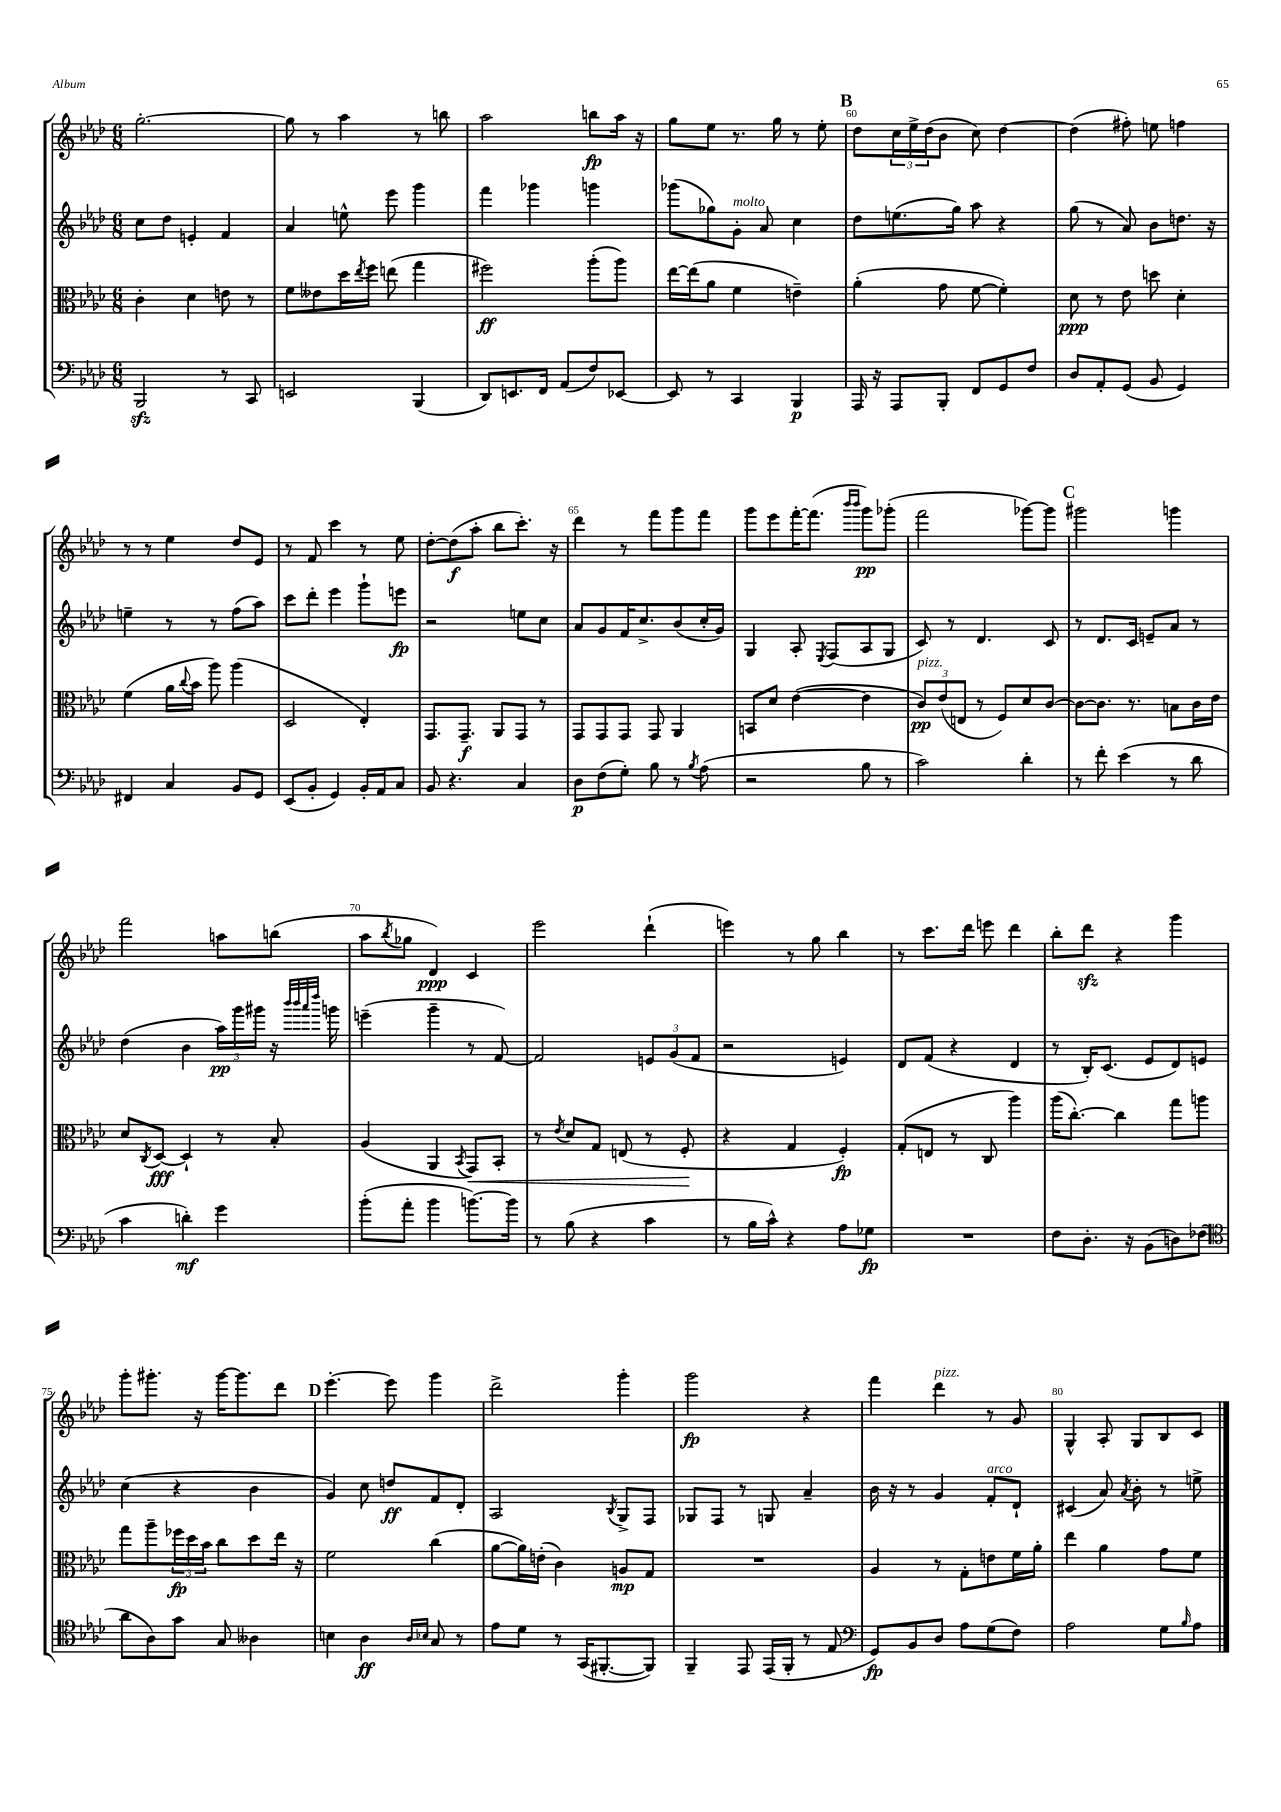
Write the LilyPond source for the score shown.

<<
\new StaffGroup <<
\new Staff = "s0" {
    \clef treble \key aes \major \numericTimeSignature \time 6/8
    g''2.~-. |
    g''8 r8 aes''4 r8 b''8 |
    aes''2 b''8\fp aes''16 r16 |
    g''8 ees''8 r8. g''16 r8 ees''8-. |
    \mark \markup { \bold "B" } des''8 \tuplet 3/2 { c''16 ees''16-> des''16( } bes'8 c''8) des''4~ |
    des''4( fis''8-.) e''8 f''4 |
    r8 r8 ees''4 des''8 ees'8 |
    r8 f'8 c'''4 r8 ees''8 |
    des''8~-. des''8\f( aes''8-. bes''8 c'''8.-.) r16 |
    des'''4 r8 f'''8 g'''8 f'''8 |
    g'''8 ees'''8 f'''16~-. f'''8.( \grace { bes'''16 bes'''16 } g'''8\pp) ges'''8-.( |
    f'''2 ges'''8~) ges'''8 |
    \mark \markup { \bold "C" } gis'''2 g'''4 |
    f'''2 a''8 b''8( |
    aes''8 \acciaccatura { bes''8 } ges''8 des'4\ppp) c'4 |
    ees'''2 des'''4-!( |
    e'''4) r8 g''8 bes''4 |
    r8 c'''8. des'''16 e'''8 des'''4 |
    bes''8-. des'''8\sfz r4 g'''4 |
    g'''8-. gis'''8.-. r16 gis'''16~ gis'''8. des'''8 |
    \mark \markup { \bold "D" } ees'''4.~-. ees'''8 g'''4 |
    des'''2-> g'''4-. |
    g'''2\fp r4 |
    f'''4 des'''4^\markup { \italic "pizz." } r8 g'8 |
    g4-^ aes8-. g8 bes8 c'8 \bar "|." |
}
\new Staff = "s1" {
    \clef treble \key aes \major \numericTimeSignature \time 6/8
    c''8 des''8 e'4-. f'4 |
    aes'4 e''8-^ ees'''8 g'''4 |
    f'''4 ges'''4 g'''4 |
    ges'''8( ges''8) g'8-.^\markup { \italic "molto" } aes'8 c''4 |
    \mark \markup { \bold "B" } des''8 e''8.( g''16) aes''8 r4 |
    g''8( r8 aes'8) bes'8 d''8. r16 |
    e''4-- r8 r8 f''8( aes''8) |
    c'''8 des'''8-. ees'''4 g'''8-! e'''8\fp |
    r2 e''8 c''8 |
    aes'8 g'8 f'16 c''8.-> bes'8( c''16-. g'16) |
    g4 aes8-. \acciaccatura { ees8 } f8( aes8 g8 |
    c'8) r8 des'4. c'8 |
    \mark \markup { \bold "C" } r8 des'8. c'16 e'8-- aes'8 r8 |
    des''4( bes'4 \tuplet 3/2 { aes''16\pp) g'''16 gis'''16 } r16 \grace { bes'''32 bes'''32 aes'''32 des''''32 } g'''16 |
    e'''4--( g'''4-- r8 f'8~) |
    f'2 \tuplet 3/2 { e'8 g'8( f'8 } |
    r2 e'4) |
    des'8 f'8( r4 des'4 |
    r8 bes16-.) c'8.( ees'8 des'8) e'8 |
    c''4( r4 bes'4 |
    \mark \markup { \bold "D" } g'4) c''8 d''8\ff f'8 des'8-. |
    aes2 \acciaccatura { bes8 } g8-> f8 |
    ges8 f8 r8 g8 aes'4-- |
    bes'16 r16 r8 g'4 f'8-.^\markup { \italic "arco" } des'8-! |
    cis'4( aes'8) \acciaccatura { aes'8 } bes'8-. r8 e''8-> \bar "|." |
}
\new Staff = "s2" {
    \clef alto \key aes \major \numericTimeSignature \time 6/8
    c'4-. des'4 e'8 r8 |
    f'8 eeses'8 des''16 \acciaccatura { ees''8 } f''16 e''8( g''4 |
    fis''2\ff) aes''8-.( aes''8) |
    ees''16~ ees''16( aes'8 f'4 e'4--) |
    \mark \markup { \bold "B" } aes'4-.( g'8 f'8~ f'4-.) |
    des'8\ppp r8 ees'8 d''8 des'4-. |
    f'4( aes'16 \appoggiatura { c''8 } bes'16 aes''8) aes''4( |
    des2 ees4-.) |
    g,8. g,8.--\f aes,8 g,8 r8 |
    g,8 g,8 g,8 g,8 aes,4 |
    b,8 des'8 ees'4~( ees'4 |
    \tuplet 3/2 { c'8\pp^\markup { \italic "pizz." }) ees'8( e8 } r8 f8) des'8 c'8~ |
    \mark \markup { \bold "C" } c'8~ c'8. r8. b8 c'16 ees'16 |
    des'8 \acciaccatura { c8 } des8~\fff des4-! r8 bes8-. |
    aes4( aes,4 \acciaccatura { bes,8 } g,8\<) bes,8-. |
    r8 \acciaccatura { ees'8 } des'8 g8 e8( r8 f8-.\! |
    r4 g4 f4-.\fp) |
    g8-.( e8 r8 c8 aes''4) |
    aes''16( c''8.~-.) c''4 g''8 a''8 |
    g''8 aes''8-- \tuplet 3/2 { fes''16\fp des''16 bes'16 } c''8 des''8 ees''16 r16 |
    \mark \markup { \bold "D" } f'2 c''4( |
    aes'8~ aes'16) e'16-.( c'4) a8\mp g8 |
    R2. |
    aes4 r8 g8-. e'8 f'16 aes'16-. |
    ees''4 aes'4 g'8 f'8 \bar "|." |
}
\new Staff = "s3" {
    \clef bass \key aes \major \numericTimeSignature \time 6/8
    bes,,2\sfz r8 c,8 |
    e,2 bes,,4( |
    des,8) e,8. f,16 aes,8( f8) ees,8~ |
    ees,8 r8 c,4 bes,,4\p |
    \mark \markup { \bold "B" } aes,,16 r16 aes,,8 bes,,8-. f,8 g,8 f8 |
    des8 aes,8-. g,8( bes,8 g,4) |
    fis,4 c4 bes,8 g,8 |
    ees,8( bes,8-. g,4) bes,16-. aes,16 c8 |
    bes,8 r4. c4 |
    des8\p f8( g8-.) bes8 r8 \acciaccatura { bes8 } aes8( |
    r2 bes8 r8 |
    c'2) des'4-. |
    \mark \markup { \bold "C" } r8 f'8-. ees'4( r8 des'8 |
    c'4 d'4-.\mf) g'4 |
    bes'8-.( aes'8-. bes'4 b'8.~) b'16 |
    r8 bes8( r4 c'4 |
    r8 bes16 c'16-^) r4 aes8 ges8\fp |
    R2. |
    f8 des8.-. r16 bes,8( d8) fes8( |
    \clef tenor aes'8 aes8) g'8 g8 aeses4 |
    \mark \markup { \bold "D" } b4 aes4\ff \grace { aes16 bes16 } g8 r8 |
    ees'8 des'8 r8 g,16( fis,8.~-. fis,8) |
    f,4-- ees,8 ees,16( f,16-. r8 ees8 |
    \clef bass g,8\fp) bes,8 des8 aes8 g8( f8) |
    aes2 g8 \grace { bes16 } aes8 \bar "|." |
}
>>
>>
\layout { \context { \Score currentBarNumber = #56 \override BarNumber.break-visibility = ##(#f #t #t) barNumberVisibility = #(every-nth-bar-number-visible 5) } }
